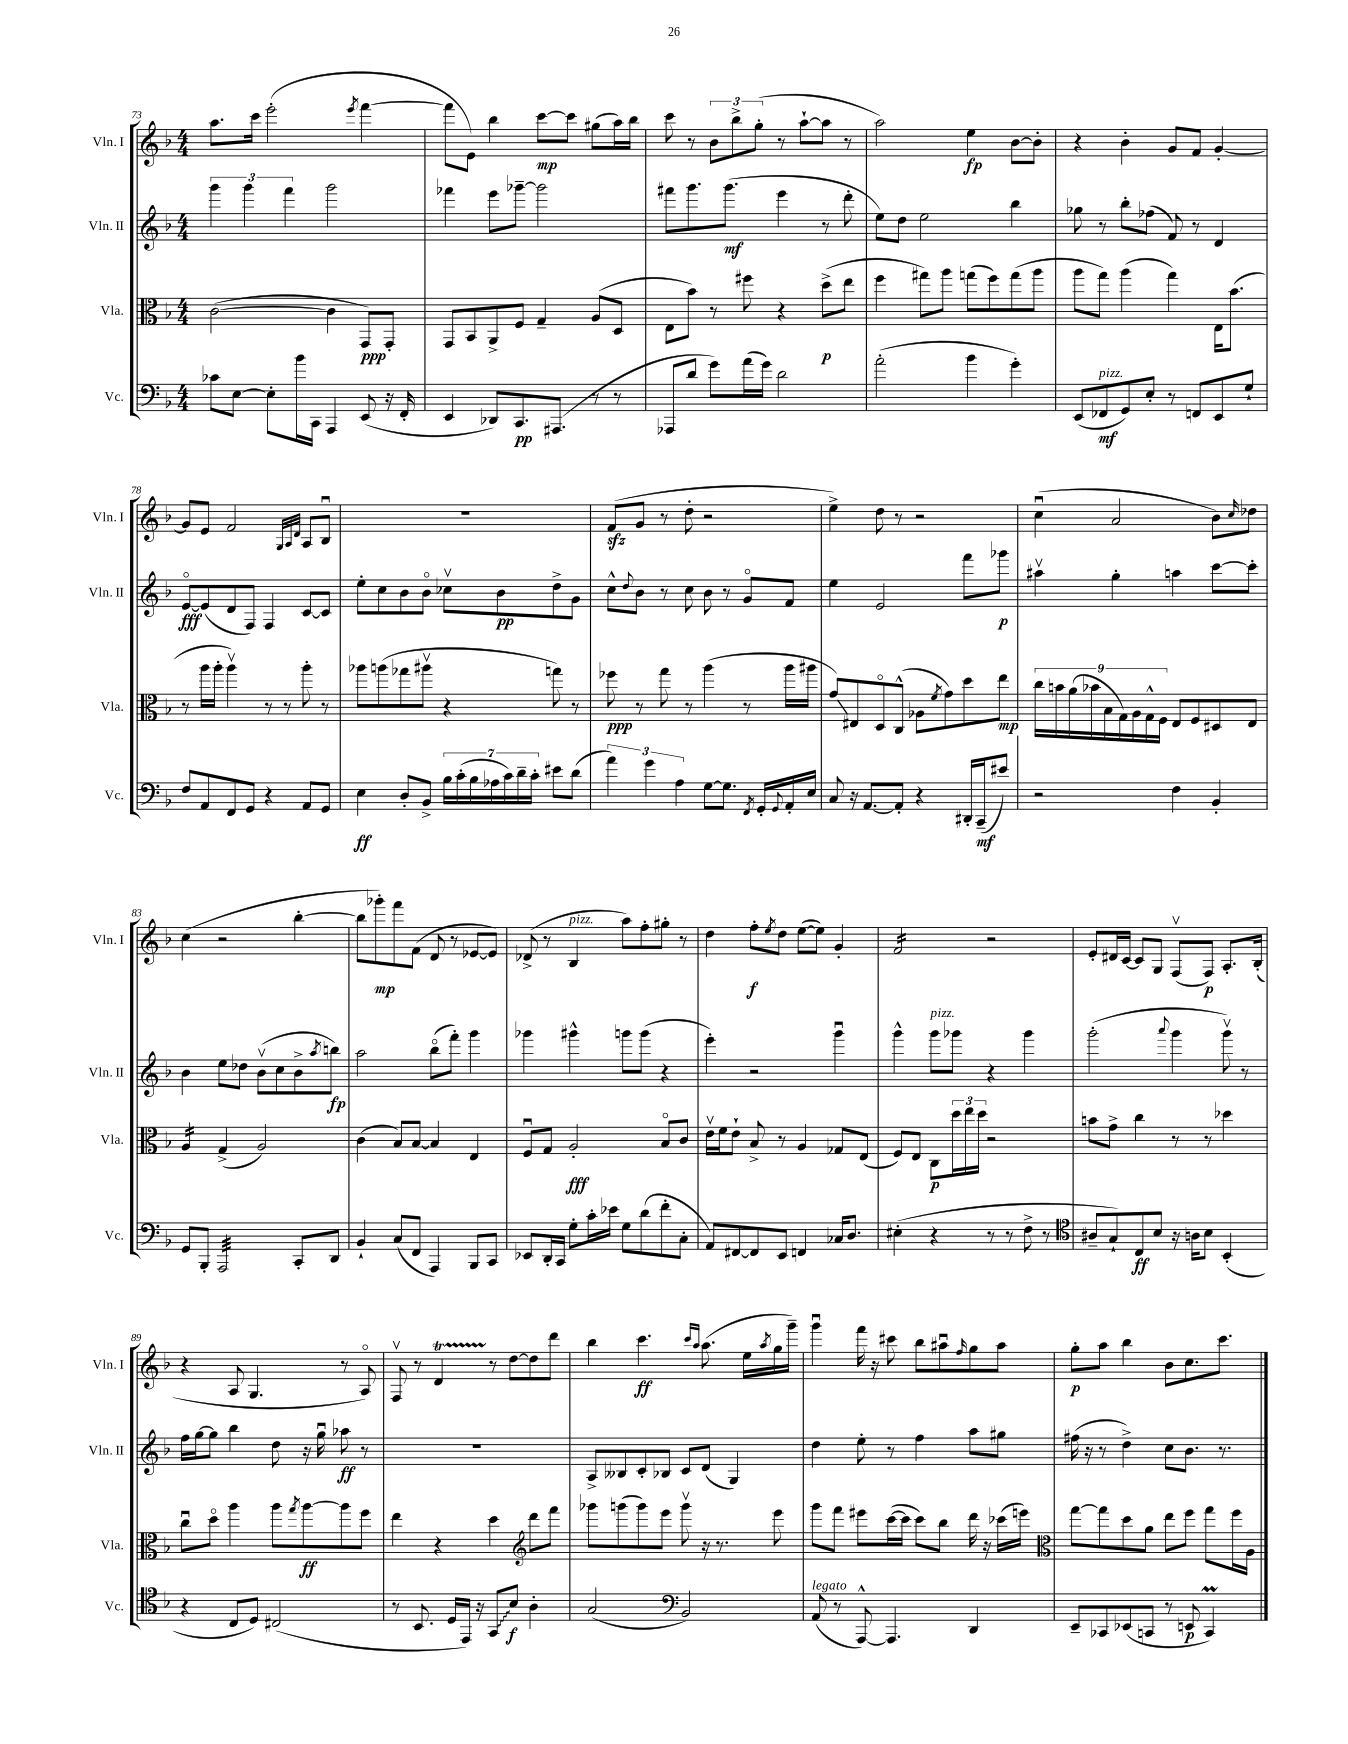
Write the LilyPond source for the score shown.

<<
\new StaffGroup <<
\new Staff = "s0" \with { instrumentName = "Vln. I" shortInstrumentName = "Vln. I" } {
    \clef treble \key f \major \numericTimeSignature \time 4/4
    a''8. c'''16 e'''2-.( \acciaccatura { e'''8 } f'''4~ |
    f'''8 e'8) bes''4 c'''8~\mp c'''8 gis''8( a''16) bes''16 |
    c'''8 r8 \tuplet 3/2 { bes'8 bes''8-> g''8-.( } r8 a''8~-! a''8 r8 |
    a''2) e''4\fp bes'8~ bes'8-. |
    r4 bes'4-. g'8 f'8 g'4~-. |
    g'8 e'8 f'2 \grace { g32 a32 d'32 } a8 bes8\downbow |
    R1 |
    f'8\sfz( g'8 r8 d''8-. r2 |
    e''4->) d''8 r8 r2 |
    c''4\downbow( a'2 bes'8) \grace { c''16 } des''8 |
    c''4( r2 bes''4~-. |
    bes''8 ges'''8-.\mp) f'''8 f'8( d'8 r8 ees'8~ ees'8) |
    des'8->( r8 bes4^\markup { \italic "pizz." } a''8) f''8-. gis''8-. r8 |
    d''4 f''8-.\f \acciaccatura { e''8 } d''8 e''8~( e''8) g'4-. |
    f'2:16 r2 |
    e'8-. dis'16 c'16~ c'8 g8 f8\upbow( f8\p) a8.-. bes16-.( |
    r4 a8 g4. r8 a8\flageolet) |
    f8\upbow r8 d'4\startTrillSpan r8\stopTrillSpan d''8~ d''8 d'''8 |
    bes''4 c'''4.\ff \grace { c'''16 a''16 } a''8.( e''16 \acciaccatura { a''8 } g''16 g'''16--) |
    g'''4\downbow f'''16 r16 cis'''8 bes''8 ais''8\downbow \grace { f''16 } g''8 ais''8 |
    g''8-.\p a''8 bes''4 bes'8 c''8. c'''8. \bar "|." |
}
\new Staff = "s1" \with { instrumentName = "Vln. II" shortInstrumentName = "Vln. II" } {
    \clef treble \key f \major \numericTimeSignature \time 4/4
    \tuplet 3/2 { g'''4 g'''4 f'''4 } g'''2 |
    fes'''4 e'''8 ges'''8~-- ges'''2 |
    fis'''8 g'''8. g'''8.\mf( e'''4 r8 d'''8-. |
    e''8) d''8 e''2 bes''4 |
    ges''8 r8 bes''8-. fes''8( f'8) r8 d'4 |
    e'8~\flageolet\fff e'8( d'8 f8) f4 c'8~ c'8 |
    e''8-. c''8 bes'8 bes'8\flageolet ces''8\upbow bes'8\pp d''8-> g'8 |
    c''8-^ \appoggiatura { d''8 } bes'8 r8 c''8 bes'8 r8 g'8\flageolet f'8 |
    e''4 e'2 f'''8 ges'''8\p |
    ais''4\upbow g''4-. a''4 c'''8~ c'''8-. |
    bes'4 e''8 des''8 bes'8\upbow( c''8 bes'8-> \acciaccatura { a''8 } b''8\fp) |
    a''2 bes''8\flageolet( f'''8-.) g'''4 |
    ges'''4 gis'''4-^ g'''8 g'''8( r4 |
    e'''4-.) r2 g'''4\downbow |
    g'''4-^ g'''8^\markup { \italic "pizz." } ges'''8 r4 ges'''4 |
    g'''2-.( \appoggiatura { a'''8 } g'''4 g'''8\upbow) r8 |
    f''16 g''16~ g''8 bes''4 d''8 r16 g''16\downbow aes''8\ff r8 |
    R1 |
    a8-> beses8 c'8-. bes8 c'8 d'8( g4) |
    d''4 e''8-. r8 f''4 a''8 gis''8 |
    fis''16( r16 r8 d''4->) c''8 bes'8. r8. \bar "|." |
}
\new Staff = "s2" \with { instrumentName = "Vla." shortInstrumentName = "Vla." } {
    \clef alto \key f \major \numericTimeSignature \time 4/4
    c'2~( c'4 g,8\ppp) g,8-. |
    g,8 bes,8 a,8-> f8 g4-- a8( d8 |
    e8 bes'8) r8 fis''8 r4 d''8->\p( e''8 |
    f''4 gis''8) a''8 g''8( f''8) g''8( a''8 |
    a''8 g''8) a''4( g''4) e16 bes'8.( |
    r8 a''16 a''16-. a''4\upbow) r8 r8 a''8-. r8 |
    aes''8 a''8( ges''8 ais''8\upbow r4 g''8) r8 |
    fes''8\ppp r8 g''8 r8 a''4( r8 a''16 ais''16 |
    g'8\glissando) eis8 d8\flageolet c8-^( aes8 \acciaccatura { f'8 } g'8) d''8 e''8\mp |
    \tuplet 9/8 { c''16 b'16 a'16( bes'16 bes16 g16) a16 g16-^ f16 } e8 f8 dis8 e8 |
    a4:16 g4->( a2) |
    c'4( bes8) bes8~ bes4 e4 |
    f8\downbow g8 a2-.\fff bes8\flageolet c'8 |
    e'16\upbow f'16 e'8-! bes8-> r8 a4 ges8 e8( |
    f8) e8 c8\p \tuplet 3/2 { d''16 e''16 d''16 } r2 |
    b'8 g'8-> c''4 r8 r8 des''4 |
    c''8\downbow d''8\flageolet a''4 a''8 \acciaccatura { g''8 } a''8~\ff a''8 f''8 |
    e''4 r4 d''4 \clef treble d'''8 f'''8 |
    ges'''8 g'''8( g'''8) e'''8 g'''8\upbow r16 r8. e'''8 |
    g'''8 f'''8 eis'''8 c'''16~( c'''16 c'''8) bes''8 d'''16 r16 ces'''16( e'''16) |
    \clef alto g''8~ g''8 d''8 a'8 e''8 f''8 g''8 f''16 a16 \bar "|." |
}
\new Staff = "s3" \with { instrumentName = "Vc." shortInstrumentName = "Vc." } {
    \clef bass \key f \major \numericTimeSignature \time 4/4
    ces'8 e8~ e8-. bes'16 c,16 a,,4 e,8( r16 f,16-. |
    e,4 des,8) c,8.\pp ais,,8.( r8 r8 |
    aes,,8 d'8 g'8) a'16( g'16) d'2 |
    a'2-.( bes'4 g'4-.) |
    e,8( fes,8\mf^\markup { \italic "pizz." } g,8) e8-. r8 f,8 e,8 g8-! |
    f8 a,8 f,8 g,8 r4 a,8 g,8 |
    e4\ff d8-. bes,8-> \tuplet 7/4 { bes16 c'16-.( bes16 aes16 c'16) d'16-- c'16-. } eis'8 d'8( |
    \tuplet 3/2 { a'4) g'4 a4 } g8~ g8. \acciaccatura { f,8 } g,16-. \appoggiatura { g,8 } a,16-. e16 |
    c8 r16 a,8.~ a,8-. r4 dis,16-. c,16--\mf( eis'8) |
    r2 f4 bes,4-. |
    g,8 bes,,8-. a,,2:32 c,8-. d,8 |
    bes,4-! c8( f,8 a,,4) bes,,8 c,8 |
    ees,8 d,16-. c,16 g8-. c'16-. ees'16 g8 d'8( f'8-. c8-. |
    a,8) fis,8~ fis,8 e,8 f,4 ces16 d8. |
    eis4-.( r4 r8 r8 f8-> r8 |
    \clef tenor ais8-- g8-!) c8\ff bes8 r16 a16 bes8 bes,4-.( |
    r4 c8 d8) cis2( |
    r8 bes,8. d16 e,16) r16 \once \override Glissando.style = #'zigzag g,8\glissando bes8\f a4-. |
    g2( \clef bass bes,2) |
    a,8^\markup { \italic "legato" }( r8 a,,8~-^) a,,4. d,4 |
    e,8-- ces,8 ees,8( c,8 r8 e,8\p c,4\prall) \bar "|." |
}
>>
>>
\layout { \context { \Score currentBarNumber = #73 } }
